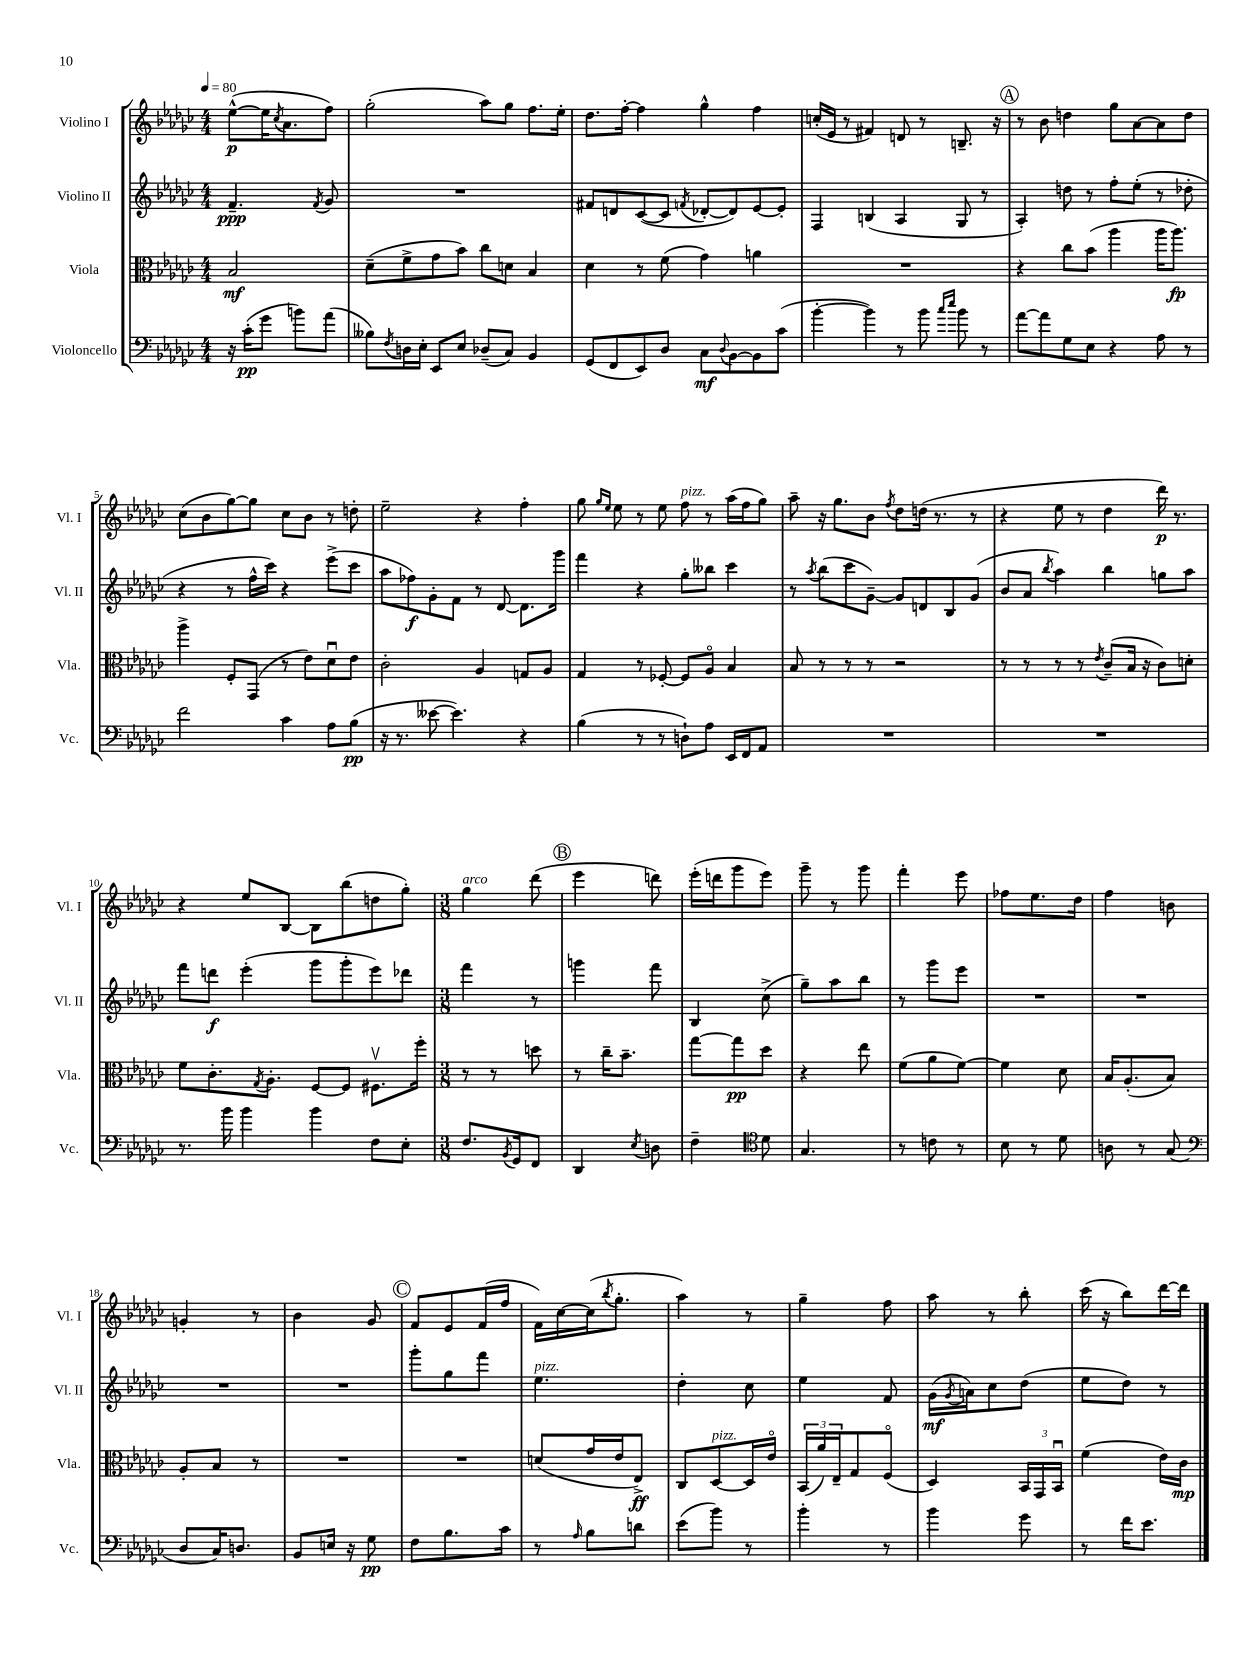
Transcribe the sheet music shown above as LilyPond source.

<<
\new StaffGroup <<
\new Staff = "s0" \with { instrumentName = "Violino I" shortInstrumentName = "Vl. I" } {
    \clef treble \key ges \major \numericTimeSignature \time 4/4 \partial 2 \tempo 4 = 80
    ees''8~-^\p( ees''16 \acciaccatura { ces''8 } aes'8. f''8) |
    ges''2-.( aes''8) ges''8 f''8. ees''16-. |
    des''8. f''16~-. f''4 ges''4-^ f''4 |
    c''16-.( ees'16 r8 fis'4) d'8 r8 b8.-- r16 |
    \mark \markup { \circle "A" } r8 bes'8 d''4 ges''8 aes'8~ aes'8 d''8 |
    ces''8( bes'8 ges''8~) ges''8 ces''8 bes'8 r8 d''8-. |
    ees''2-- r4 f''4-. |
    ges''8 \grace { ges''16 ees''16 } ees''8 r8 ees''8 f''8^\markup { \italic "pizz." } r8 aes''16( f''16 ges''8) |
    aes''8-- r16 ges''8. bes'8 \acciaccatura { f''8 } des''8 d''16( r8. r8 |
    r4 ees''8 r8 des''4 des'''16\p) r8. |
    r4 ees''8 bes8~ bes8 bes''8( d''8 ges''8-.) |
    \numericTimeSignature \time 3/8 ges''4^\markup { \italic "arco" } des'''8( |
    \mark \markup { \circle "B" } ees'''4 d'''8) |
    ees'''16-.( d'''16 ges'''8 ees'''8) |
    ges'''8-- r8 ges'''8 |
    f'''4-. ees'''8 |
    fes''8 ees''8. des''16 |
    f''4 b'8 |
    g'4-. r8 |
    bes'4 ges'8 |
    \mark \markup { \circle "C" } f'8 ees'8 f'16( f''16 |
    f'16) ces''16~ ces''16( \acciaccatura { bes''8 } ges''8.-. |
    aes''4) r8 |
    ges''4-- f''8 |
    aes''8 r8 bes''8-. |
    ces'''16( r16 bes''8) des'''16~ des'''16 \bar "|." |
}
\new Staff = "s1" \with { instrumentName = "Violino II" shortInstrumentName = "Vl. II" } {
    \clef treble \key ges \major \numericTimeSignature \time 4/4 \partial 2
    f'4.--\ppp \acciaccatura { f'8 } ges'8 |
    R1 |
    fis'8 d'8 ces'8~( ces'8 \acciaccatura { f'8 } des'8~-. des'8) ees'8~ ees'8-. |
    f4 b4( aes4 ges8 r8 |
    \mark \markup { \circle "A" } aes4-.) d''8 r8 f''8-. ees''8-.( r8 des''8-. |
    r4 r8 f''16-^ ces'''16) r4 ees'''8->( ces'''8 |
    aes''8 fes''8\f) ges'8-. f'8 r8 des'8~ des'8. ges'''16 |
    f'''4 r4 ges''8-. beses''8 ces'''4 |
    r8 \acciaccatura { aes''8 } bes''8( ces'''8 ges'8~--) ges'8 d'8 bes8 ges'8( |
    bes'8 aes'8 \acciaccatura { bes''8 } aes''4) bes''4 g''8 aes''8 |
    f'''8 d'''8\f ees'''4-.( ges'''8 ges'''8-. ees'''8) des'''8 |
    \numericTimeSignature \time 3/8 f'''4 r8 |
    \mark \markup { \circle "B" } g'''4 f'''8 |
    bes4 ces''8->( |
    ges''8--) aes''8 bes''8 |
    r8 ges'''8 ees'''8 |
    R4. |
    R4. |
    R4. |
    R4. |
    \mark \markup { \circle "C" } ges'''8-. ges''8 f'''8 |
    ees''4.^\markup { \italic "pizz." } |
    des''4-. ces''8 |
    ees''4 f'8 |
    ges'16\mf( \acciaccatura { ges'8 } a'16) ces''8 des''8( |
    ees''8 des''8) r8 \bar "|." |
}
\new Staff = "s2" \with { instrumentName = "Viola" shortInstrumentName = "Vla." } {
    \clef alto \key ges \major \numericTimeSignature \time 4/4 \partial 2
    bes2\mf |
    des'8--( f'8-> ges'8 bes'8) ces''8 d'8 bes4 |
    des'4 r8 f'8( ges'4) a'4 |
    R1 |
    \mark \markup { \circle "A" } r4 ces''8 bes'8( aes''4 aes''16 aes''8.\fp) |
    aes''4-> f8-. ges,8( r8 ees'8) des'8\downbow ees'8 |
    ces'2-. aes4 g8 aes8 |
    ges4 r8 fes8~-. fes8 aes8\flageolet bes4 |
    bes8 r8 r8 r8 r2 |
    r8 r8 r8 r8 \acciaccatura { ees'8 } ces'8--( bes16 r16 ces'8) d'8-. |
    f'8 ces'8.-. \acciaccatura { ges8 } aes8.-. f8~ f8 fis8.\upbow f''16-. |
    \numericTimeSignature \time 3/8 r8 r8 d''8 |
    \mark \markup { \circle "B" } r8 ces''16-- bes'8.-- |
    ges''8~ ges''8\pp des''8 |
    r4 ees''8 |
    f'8( aes'8 f'8~) |
    f'4 des'8 |
    bes16 aes8.-.( bes8) |
    aes8-. bes8 r8 |
    R4. |
    \mark \markup { \circle "C" } R4. |
    d'8( ges'16 ees'16 ees8->\ff) |
    ces8 des8~^\markup { \italic "pizz." } des16 ees'16\flageolet |
    \tuplet 3/2 { bes,16( aes'16) ees16-- } ges8 f8\flageolet( |
    des4) \tuplet 3/2 { bes,16 ges,16 bes,16\downbow } |
    f'4( ees'16) ces'16\mp \bar "|." |
}
\new Staff = "s3" \with { instrumentName = "Violoncello" shortInstrumentName = "Vc." } {
    \clef bass \key ges \major \numericTimeSignature \time 4/4 \partial 2
    r16 ces'16-.\pp( ges'8 b'8) aes'8( |
    beses8) \acciaccatura { f8 } d16 ees16-. ees,8 ees8 des8--( ces8) bes,4 |
    ges,8( f,8 ees,8) des8 ces8\mf \appoggiatura { des8 } bes,8~ bes,8 ces'8( |
    bes'4~-. bes'4) r8 bes'8 \grace { ces''16 ees''16 } bes'8 r8 |
    \mark \markup { \circle "A" } aes'8~ aes'8 ges8 ees8 r4 aes8 r8 |
    f'2 ces'4 aes8 bes8\pp( |
    r16 r8. eeses'8~ eeses'4.) r4 |
    bes4( r8 r8 d8-!) aes8 ees,16 f,16 aes,8 |
    R1 |
    R1 |
    r8. bes'16 bes'4 bes'4 f8 ees8-. |
    \numericTimeSignature \time 3/8 f8. \acciaccatura { bes,8 } ges,16 f,8 |
    \mark \markup { \circle "B" } des,4 \acciaccatura { ees8 } d8 |
    f4-- \clef tenor des'8 |
    ges4. |
    r8 c'8 r8 |
    bes8 r8 des'8 |
    a8 r8 ges8( |
    \clef bass des8 ces16) d8. |
    bes,8 e16 r16 ges8\pp |
    \mark \markup { \circle "C" } f8 bes8. ces'16 |
    r8 \grace { aes16 } bes8 d'8 |
    ees'8( bes'8) r8 |
    bes'4-. r8 |
    bes'4 ges'8 |
    r8 f'16 ees'8. \bar "|." |
}
>>
>>
